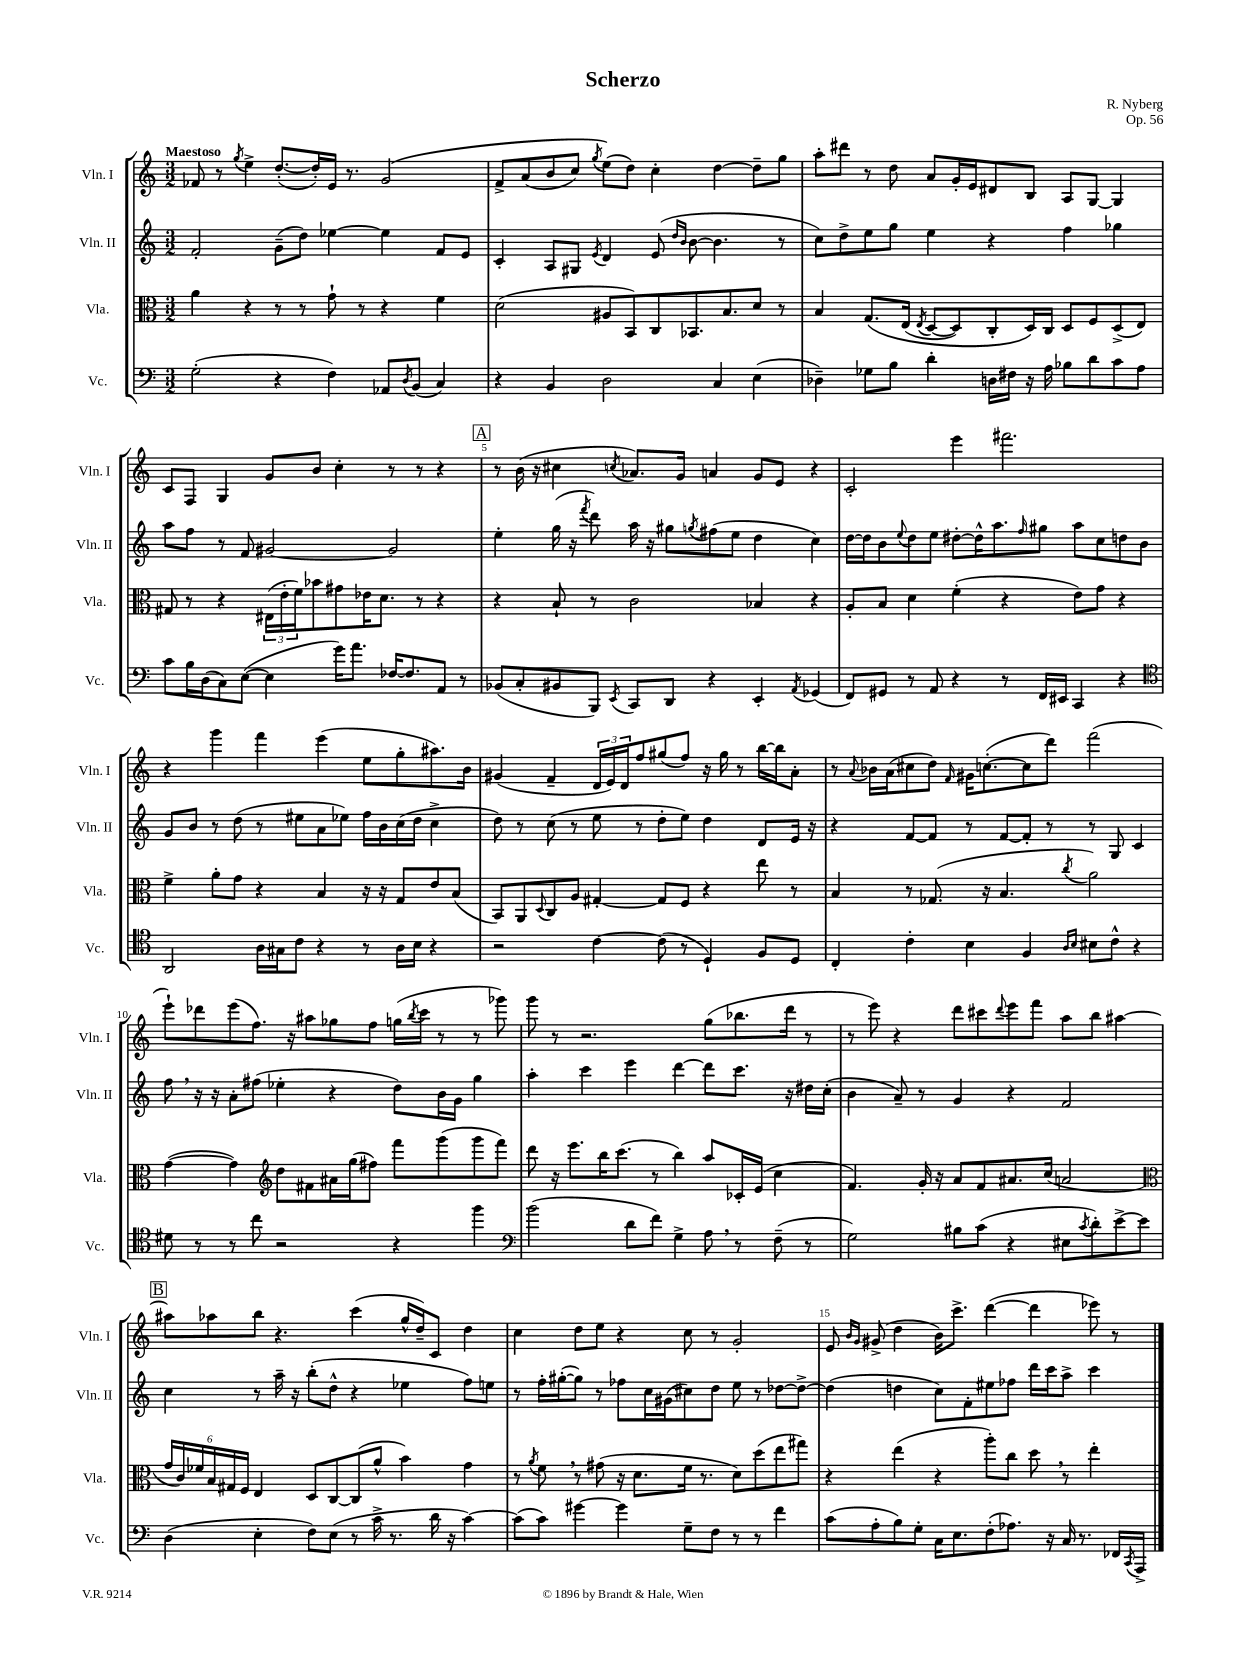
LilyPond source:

\header { title = "Scherzo" composer = "R. Nyberg" opus = "Op. 56" }
<<
\new StaffGroup <<
\new Staff = "s0" \with { instrumentName = "Vln. I" shortInstrumentName = "Vln. I" } {
    \clef treble \key c \major \numericTimeSignature \time 3/2 \tempo "Maestoso"
    fes'8 r8 \acciaccatura { g''8 } e''4-> d''8.~-.( d''16-.) e'16 r8. g'2\( |
    f'8-> a'8( b'8 c''8) \acciaccatura { g''8 } e''8(\) d''8) c''4-. d''4~ d''8-- g''8 |
    a''8-. dis'''8 r8 d''8 a'8 g'16-. e'16 dis'8 b8 a8 g8~ g4 |
    c'8 f8 g4 g'8 b'8 c''4-. r8 r8 r4 |
    \mark \markup { \box "A" } r8 b'16( r16 cis''4 \acciaccatura { c''8 } aes'8.) g'16 a'4 g'8 e'8 r4 |
    c'2-. e'''4 fis'''2. |
    r4 g'''4 f'''4 e'''4( e''8 g''8-. ais''8.) b'16 |
    gis'4( f'4-- \tuplet 3/2 { d'16 e'16) d'16 } f''8 gis''8( f''8) r16 gis''16 r8 b''16~ b''16 a'8-. |
    r8 \appoggiatura { a'8 } bes'16 a'16( cis''8 d''8) \grace { f'16 } gis'16 c''8.~-.( c''8 d'''8) f'''2( |
    e'''8-!) des'''8 e'''8( f''8.) r16 ais''8 ges''8 f''8 g''16( \acciaccatura { b''8 } c'''16 r8 r8 ges'''8) |
    g'''8 r8 r2. g''8( bes''8. d'''16 r8 |
    r8 e'''8) r4 d'''8 cis'''8 \appoggiatura { d'''8 } e'''8 f'''8 a''8 b''8 ais''4~ |
    \mark \markup { \box "B" } ais''8 aes''8 b''8 r4. c'''4( g''16-^ d''16--) c'8 d''4 |
    c''4 d''8 e''8 r4 c''8 r8 g'2-. |
    e'8 \grace { b'16 g'16 } gis'8->( d''4 b'16) c'''8.-> d'''4~( d'''4 ees'''8) r8 \bar "|." |
}
\new Staff = "s1" \with { instrumentName = "Vln. II" shortInstrumentName = "Vln. II" } {
    \clef treble \key c \major \numericTimeSignature \time 3/2
    f'2-. g'8--( d''8) ees''4~ ees''4 f'8 e'8 |
    c'4-. a8 gis8 \acciaccatura { e'8 } d'4 e'8( \grace { d''16 b'16 } b'8~ b'4. r8 |
    c''8) d''8-> e''8 g''8 e''4 r4 f''4 ges''4 |
    a''8 f''8 r8 f'8 gis'2~ gis'2 |
    \mark \markup { \box "A" } e''4-. g''16( r16 \acciaccatura { f'''8 } d'''8) a''16 r16 gis''8 \acciaccatura { g''8 } fis''8( e''8 d''4 c''4) |
    d''16~ d''16 b'8 \appoggiatura { e''8 } d''8 e''8 dis''8~-. dis''16-^ a''8. \grace { f''16 } gis''8 a''8 c''8 d''8 b'8 |
    g'8 b'8 r8 d''8( r8 eis''8 a'8 ees''8) f''16 b'16 c''16( d''16 c''4-> |
    d''8) r8 c''8( r8 e''8 r8 d''8-. e''8) d''4 d'8 e'16 r16 |
    r4 f'8~ f'8 r8 f'8~ f'8-. r8 r8 g8 c'4 |
    f''8 \breathe r16 r16 a'8-. fis''8( ees''4-. r4 d''8) b'16 g'16 g''4 |
    a''4-. c'''4 e'''4 d'''4~ d'''8 c'''8. r16 dis''16 c''16-.( |
    b'4 a'8--) r8 g'4 r4 f'2 |
    \mark \markup { \box "B" } c''4 r8 a''16-- r16 b''8-.( d''8-^ r4 ees''4 f''8) e''8 |
    r8 f''16-. gis''16~-.( gis''8) r8 fes''8 c''16 gis'16( cis''8) d''8 e''8 r8 des''8~ des''8~-> |
    des''4( d''4 c''8) f'8-. eis''8 fes''8 d'''16 c'''16 a''8-> c'''4 \bar "|." |
}
\new Staff = "s2" \with { instrumentName = "Vla." shortInstrumentName = "Vla." } {
    \clef alto \key c \major \numericTimeSignature \time 3/2
    a'4 r4 r8 r8 g'8-! r8 r4 f'4 |
    d'2( ais8 b,8) c8 bes,8. b8. d'8 r8 |
    b4 g8.\( e16( \acciaccatura { e8 } d8~ d8) c8-. d16\) c16 d8 f8 d8->( e8) |
    gis8 r8 r4 \tuplet 3/2 { eis16( e'16-. f'16) } bes'8 gis'8 ees'16 d'8. r8 r4 |
    \mark \markup { \box "A" } r4 b8-! r8 c'2 bes4 r4 |
    a8-. b8 d'4 f'4-.( r4 e'8) g'8 r4 |
    f'4-> a'8-. g'8 r4 b4 r16 r16 g8 e'8 b8( |
    b,8) a,8 \appoggiatura { d8 } c8 a8 gis4~-. gis8 f8 r4 e''8 r8 |
    b4 r8 ges8.( r16 b4. \acciaccatura { c''8 } a'2) |
    g'4~( g'4) \clef treble d''8 fis'8 ais'16 g''16( fis''8) f'''8 g'''8( g'''8 f'''8) |
    d'''8 r16 e'''8. b''16 c'''8.( r8 b''4) a''8 ces'16-. e'16( c''4 |
    f'4.) g'16-. r16 a'8 f'8 ais'8. c''16( a'2 |
    \mark \markup { \box "B" } \clef alto \tuplet 6/4 { g'16 c'16) fes'16 b16 gis16 f16 } e4 d8 c8~ c8( a'8-^ b'4) g'4 |
    r8 \acciaccatura { a'8 } f'8 \breathe r8 gis'8( r16 d'8. f'16 r8. d'8) d''8( e''8 gis''8) |
    r4 e''4( r4 a''8-.) c''8 d''8 \breathe r8 e''4-. \bar "|." |
}
\new Staff = "s3" \with { instrumentName = "Vc." shortInstrumentName = "Vc." } {
    \clef bass \key c \major \numericTimeSignature \time 3/2
    g2-.( r4 f4) aes,8 \acciaccatura { d8 } b,8( c4) |
    r4 b,4 d2 c4 e4( |
    des4--) ges8 b8 d'4-. d16 fis16 r16 a16 bes8 d'8 c'8 a8 |
    c'8 b16 d16( c8) e8~( e4 g'16) a'8. fes16~ fes8. a,8 r8 |
    \mark \markup { \box "A" } bes,8( c8-. bis,8 b,,8) \acciaccatura { e,8 } c,8 d,8 r4 e,4-. \acciaccatura { a,8 } ges,4( |
    f,8) gis,8 r8 a,8 r4 r8 f,16 eis,16 c,4 r4 |
    \clef tenor a,2 a16 gis16 c'8 r4 r8 a16 b16 r4 |
    r2 c'4~ c'8( r8 d4-!) f8 d8 |
    c4-. c'4-. b4 f4 \grace { a16 b16 } bis8 c'8-^ r4 |
    dis'8 r8 r8 c''8 r2 r4 f''4 |
    \clef bass b'2( d'8 f'8) g4-> a8 \breathe r8 f8--( r8 |
    g2) bis8 c'8( r4 eis8 \acciaccatura { c'8 } d'8-.) e'8~-> e'8 |
    \mark \markup { \box "B" } d4( e4-. f8) e8( r8 c'16-> r8. d'16 r16 c'4~) |
    c'8( c'8) gis'4~ gis'4 g8-- f8 r8 r8 f'4 |
    c'8( a8-. b8) g8-. c16 e8. f8-.( aes8.) r16 c16 r8. fes,16 \acciaccatura { c,8 } a,,16-> \bar "|." |
}
>>
>>
\layout { \context { \Score \override BarNumber.break-visibility = ##(#f #t #t) barNumberVisibility = #(every-nth-bar-number-visible 5) } }
